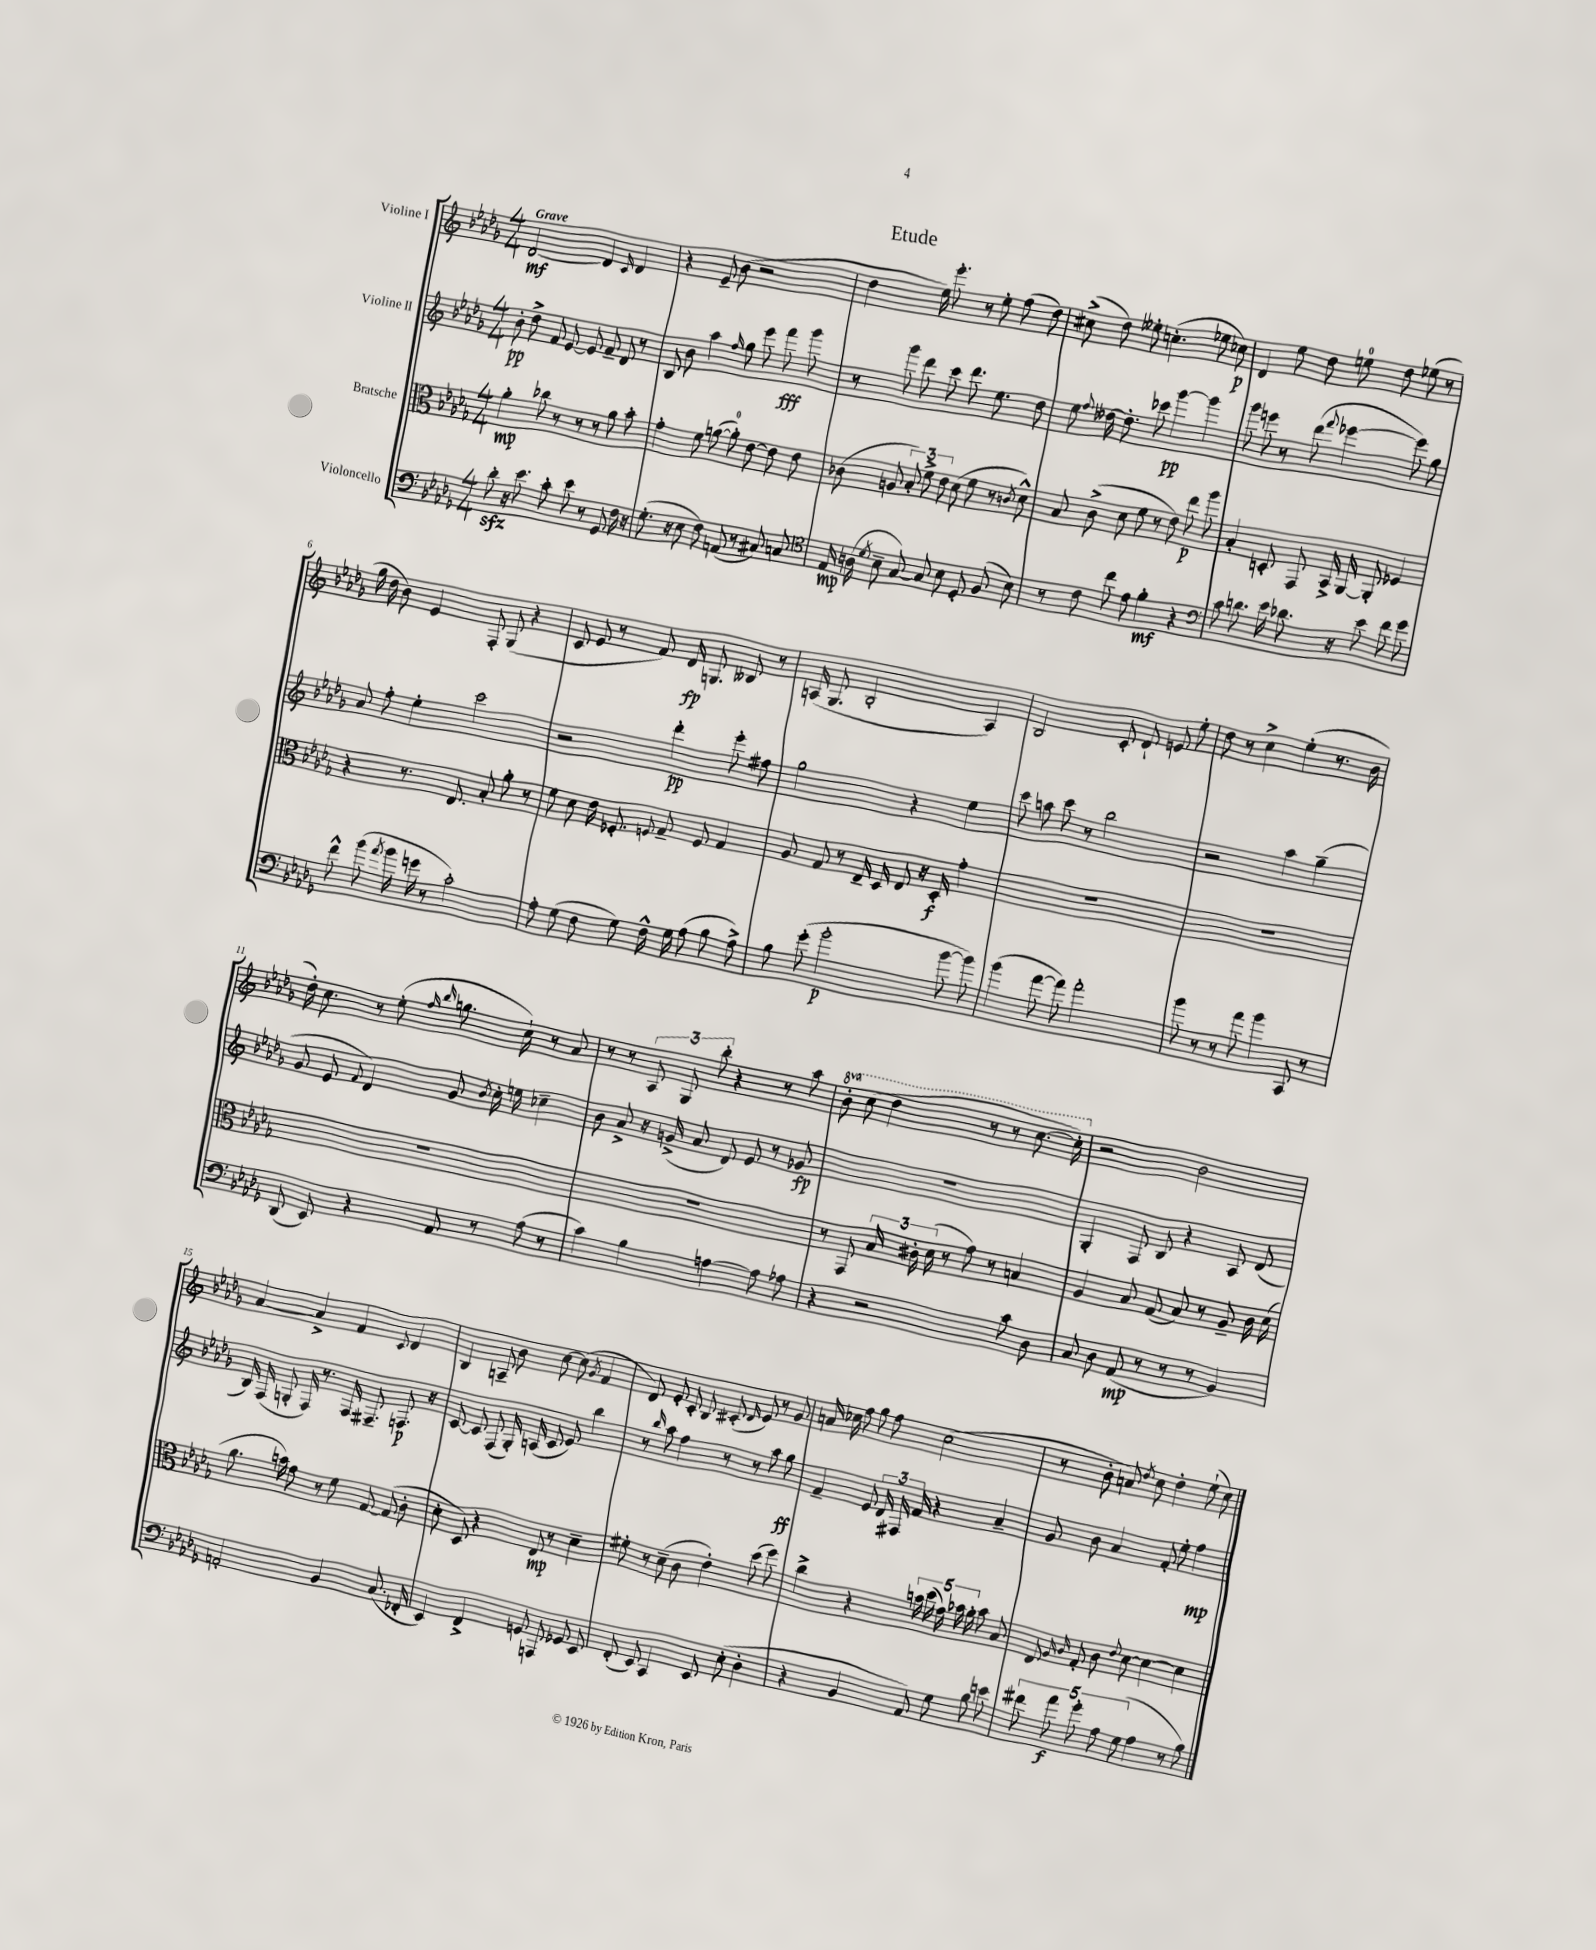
\header { title = "Etude" }
<<
\new StaffGroup <<
\new Staff = "s0" \with { instrumentName = "Violine I" } {
    \clef treble \key des \major \numericTimeSignature \time 4/4 \set Staff.ottavationMarkups = #ottavation-simple-ordinals \tempo "Grave"
    \autoBeamOff des'2~\mf des'4 \grace { c'16 } des'4 |
    r4 ees'8-- bes'8( r2 |
    des''4 ees''16) ees'''8.-. r8 ees''8-. f''8( des''8) |
    cis''8->( des''8) eeses''8-. c''4.-.( ees''8 ces''8\p) |
    des'4 ees''8 des''8 e''8-0 des''8 ees''8( r8 |
    ges''16 des''16 bes'8) ees'4 f8-. ges8( r4 |
    c'8 ees'8 r8 f'8) des'16\fp g8. beses8 r8 |
    a16( ges8. bes2-. a4) |
    bes2 c'8-. des'8-! e'8 ees''8-. |
    des''8 r8 c''4-> ees''4-.( r8. bes'16 |
    des''16-.) c''8. r8 ees''8-.( \grace { f''16 bes''16 } g''8. c''16-!) r8 aes'8 |
    r8 r8 \tuplet 3/2 { aes8 ges8 bes''8-. } r4 r8 aes''8 |
    \ottava #1 bes''8-. c'''8( des'''4 r8 r8 c'''8.~ c'''16-.) \ottava #0 |
    r2 bes'2 |
    aes'4~ aes'4-> f'4 \appoggiatura { c'8 } des'4 |
    bes4 a8-- bes'8 c''8~ c''8( \acciaccatura { ges'8 } f'4 |
    des'8) ees'8-. c'8-. bes8 cis'8-.( \grace { des'16 } ees'8) r8 ges'8 |
    a'16 ces''16 f''8 ges''8 f''8 ces''2( |
    r8 bes'8-. a'8) \acciaccatura { des''8 } c''8 des''4-. ees''8-!( c''8) \bar "|." |
}
\new Staff = "s1" \with { instrumentName = "Violine II" } {
    \clef treble \key des \major \numericTimeSignature \time 4/4
    \autoBeamOff bes'8-.\pp des''8-> f'8 ees'8~ ees'8 f'8-- des'8 r8 |
    bes8 bes'8 aes''4 \grace { f''16 } ges''8 ees'''8 f'''8\fff ges'''8 |
    r8 ges'''8 des'''8 c'''8 des'''8. ees''8. des''8 |
    ees''8 \appoggiatura { f''8 } deses''16~ deses''8.-. ces'''8 ges'''4~\pp ges'''4 |
    ges'''8 e'''8 r8 des'''8( \appoggiatura { f'''8 } ees'''4~ ees'''8) ges''8 |
    aes'8 f''8-. ees''4-. c'''2 |
    r2 des'''4-.\pp ees'''8-. fis''8 |
    ges''2 r4 ees''4 |
    c'''8 a''8 c'''8 r8 bes''2 |
    r2 aes''4 ges''4--( |
    ges'8 ees'8 \appoggiatura { f'8 } des'4) ges'8 \acciaccatura { bes'8 } c''16-. e''16 ces''4-- |
    bes'8 aes'8-> r16 g'16->( aes'8 des'8) ees'8 r8 ges'8\fp |
    R1 |
    ges4-. f8 bes8 r4 aes8 des'8( |
    bes16) f16( g8-. f16) r8. f16 fis8.-- f8.\p r16 |
    c'8~ c'8 f8( ges16-.) a16( c'8 ees'8) bes''4 |
    r8 \grace { bes''16 } aes''8 f''4 r8 r8 aes''8 ges''8\ff |
    f'4-- ees'8 \tuplet 3/2 { des'16 fis16 f'16 } r4 aes'4-- |
    ges'8 bes'8 aes'4 f'8-. ees''8-. f''4\mp \bar "|." |
}
\new Staff = "s2" \with { instrumentName = "Bratsche" } {
    \clef alto \key des \major \numericTimeSignature \time 4/4
    \autoBeamOff aes'4-.\mp ces''8 r8 r8 r8 aes'8 bes'8-. |
    ges'4-. f'8 a'8~( a'8-0-.) ees'8~ ees'8 ees'8 |
    ces'8( a8 \tuplet 3/2 { bes8-.) f'8-> ees'8 } des'8( f'8 r8 \acciaccatura { c'8 } des'8-^) |
    bes8 c'8->( des'8 f'8 r8 ees'8) ees''8\p aes''8 |
    bes4-. d8-. ges,8 bes,16-> aes,16~ aes,8-. fes4 |
    r4 r8. ees8. bes8-. aes'8-. r8 |
    f'8 des'8 ees'16 fes8.-. \appoggiatura { f8 } ges8-- f8 ges4 |
    aes8 ges8 r8 ees16-- des16 ees8 r16 des16-.\f ges'4-. |
    R1 |
    R1 |
    R1 |
    R1 |
    r8 ges,8 \tuplet 3/2 { bes16 cis'16-. des'16( } r8 ges'8) r8 b4 |
    aes4 bes8 ges8( bes8) r8 aes8-- c'16 des'16( |
    aes'8. b'16) ges'8 r8 f'8 ges8~ ges8( c'8-. |
    des'8-. des8) r4 ees8\mp r8 des'4-- |
    fis'8-. r8 des'8--( c'8 ees'4-.) des''8( f''8) |
    c''4-> r4 \tuplet 5/4 { b'16 des''16( ges'16) bes'16 aes'16-. } bes'8 bes8 |
    ees8 \grace { aes16 c'16 } ges8-. c'8 \appoggiatura { ees'8 } des'8~ des'4~ des'4 \bar "|." |
}
\new Staff = "s3" \with { instrumentName = "Violoncello" } {
    \clef bass \key des \major \numericTimeSignature \time 4/4
    \autoBeamOff des'8-.\sfz r16 ees'8. c'8-. ees'8 r8 ges,8 f16 r16 |
    ges8.-.( r16 ees8 f8) a,8( r8 cis8) c8 |
    \clef tenor ees16\mp a16( \acciaccatura { des'8 } bes8-- ges8~) ges8 bes8 des8-. f8( bes8) |
    r8 c'8 c''8 ees'8 f'4-.\mf r4 |
    \clef bass c'8 d'8. ees'16 des'8. r16 ees'8 f'8 ges'8 |
    f'8-^ bes'8( \acciaccatura { aes'8 } bes'16 g'16 r8 c'2-.) |
    aes8-. ges8( f8 ges8) f16-^ ges16 aes8( bes8 aes8->) |
    bes8 ges'8-.( bes'2-.\p bes'8~ bes'8) |
    bes'4( aes'8~ aes'8) aes'2-. |
    bes'8 r8 r8 aes'8 bes'4 c,8 r8 |
    des,8( ees,8) r4 aes,8 r8 aes8( r8 |
    c'4) bes4 a4~ a8 aes8 |
    r4 r2 c'8 des8 |
    c8 des8 aes,8\mp( r8 r8 r8 bes,4) |
    a,2-. bes,4 c8.( fes,16-. |
    ees,4) f,4-> g,8 a,,8 ges,8 ees,8 |
    f,8-.( ees,8) c,4 ees,8 ees8-.( des4-. |
    r4 bes,4 aes,8) ges8 bes8 e'8 |
    \tuplet 5/4 { fis'8 aes'8\f ges'8-. aes8 ges8( } aes4 r8 bes8) \bar "|." |
}
>>
>>
